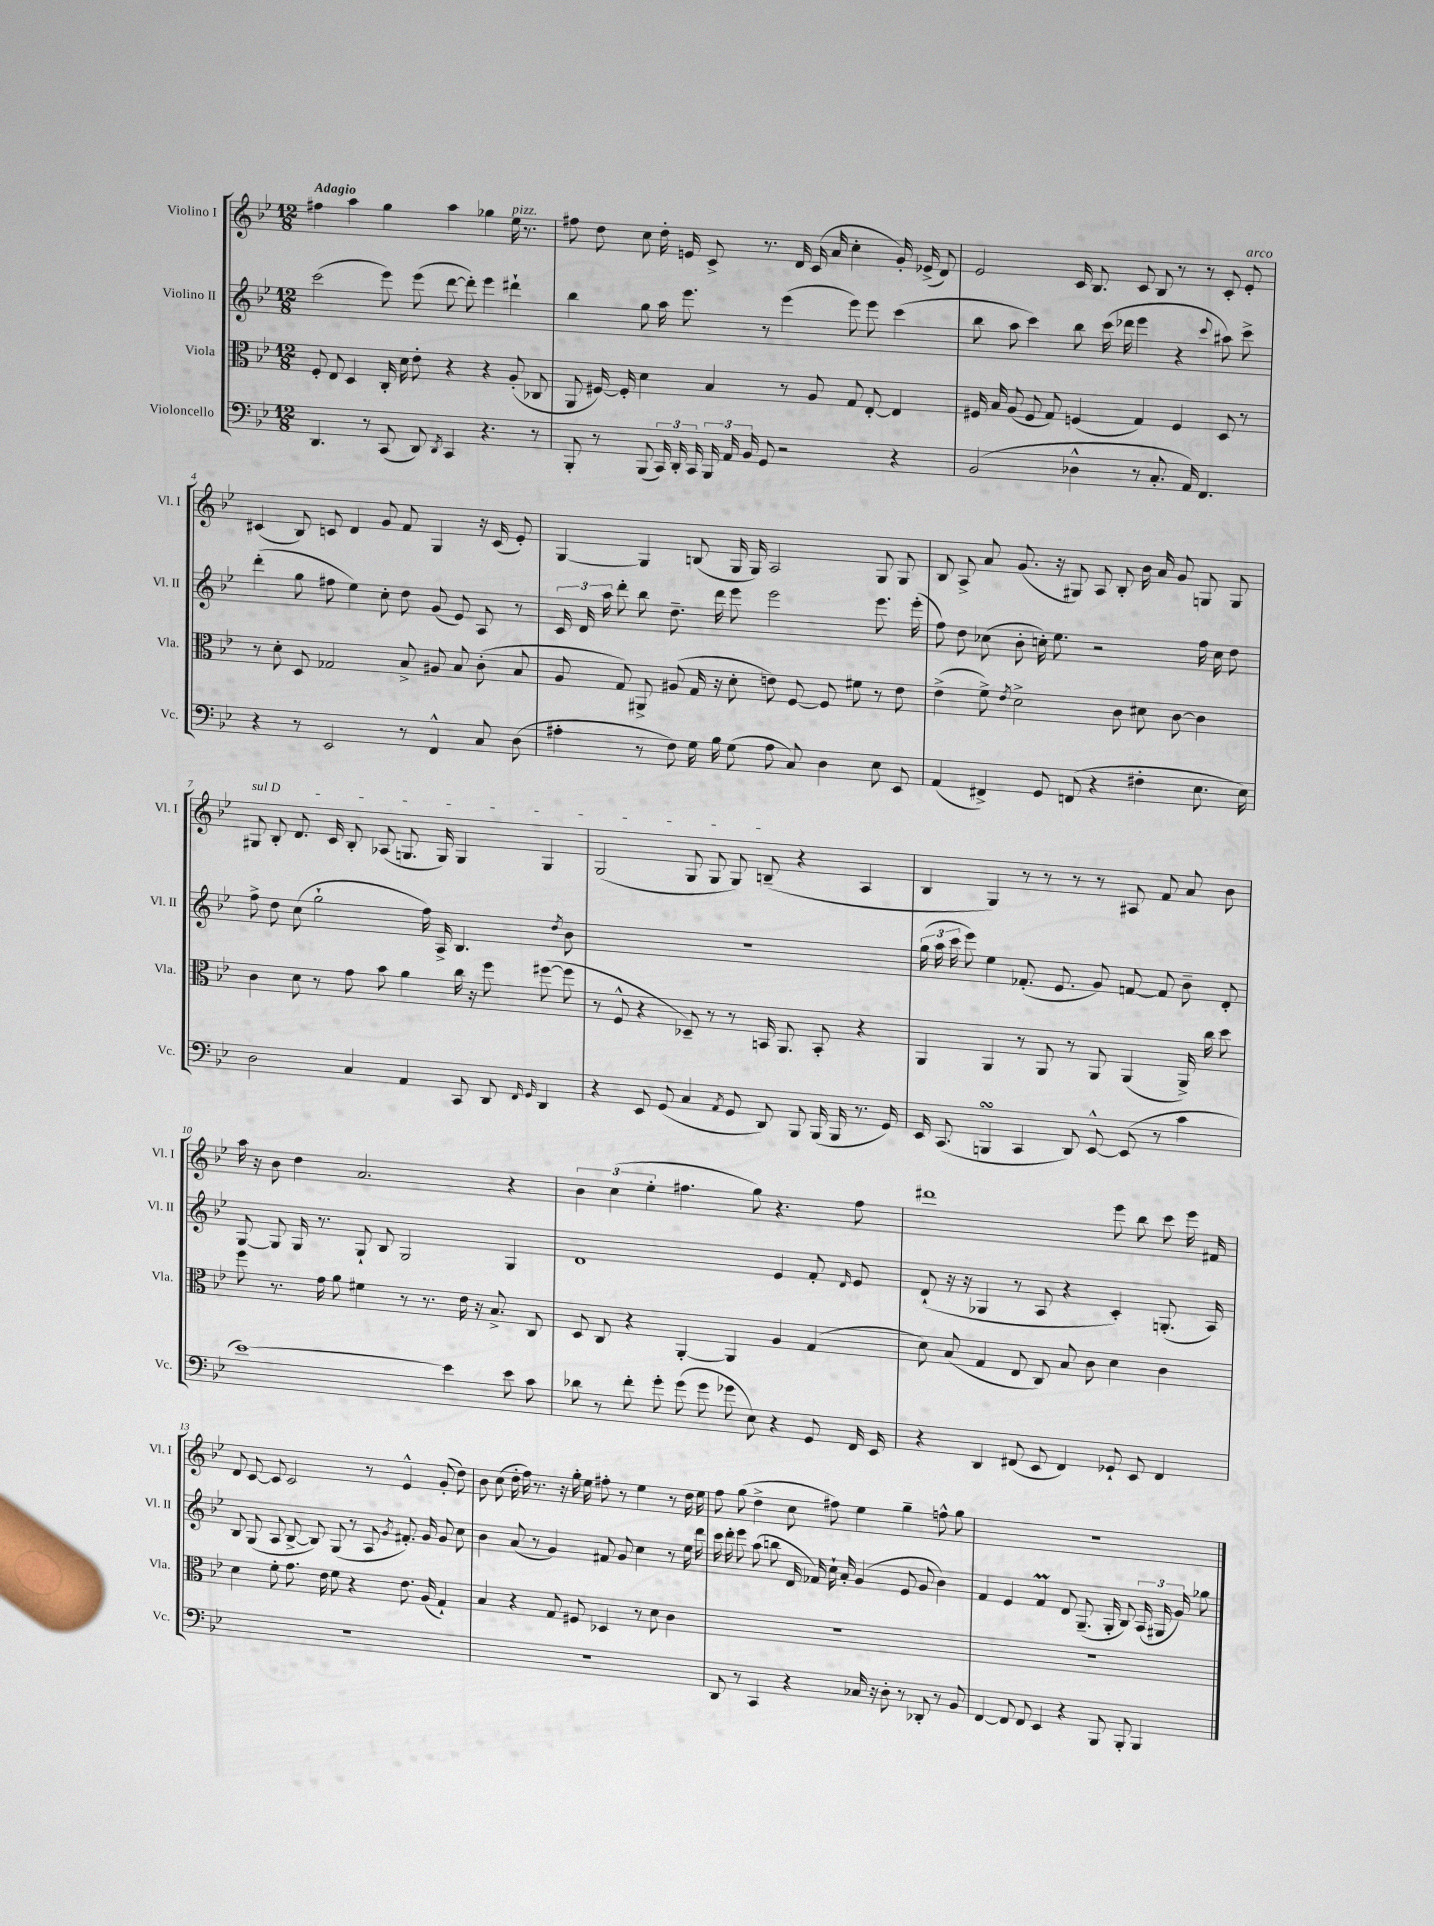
<<
\new StaffGroup <<
\new Staff = "s0" \with { instrumentName = "Violino I" shortInstrumentName = "Vl. I" } {
    \clef treble \key bes \major \numericTimeSignature \time 12/8 \tempo "Adagio"
    \autoBeamOff fis''4 a''4 g''4 a''4 ges''4 ees''16^\markup { \italic "pizz." } r8. |
    fis''8 d''8 c''8 d''16-. e'16 c'8-> r8. d'16 c'16( a'16 c''4-. g'16-.) ees'16->( d'8) |
    ees'2 c'16 bes8. c'8 bes8 r8 r8 c'8-. ees'8-.^\markup { \italic "arco" } |
    cis'4( bes8) c'8 d'4 g'8 f'8 g4 r16 c'16( ees'8-.) |
    g4~ g4 b8( g16 g16) a2 g8 g8 |
    bes8 a8-> a'8 g'8.( r16 gis8) a8 bes8-. bes'16 a'16 g'8 g8 g8 |
    \once \override TextSpanner.bound-details.left.text = \markup { \italic "sul D" } gis8\startTextSpan bes8-. d'8. c'16 bes8-. aes8( g8. g16) g4 g4 |
    g2( g8 g8 g8) b8--\stopTextSpan( r4 a4 |
    bes4 g4) r8 r8 r8 r8 ais8 f'8 a'8 bes'8 |
    a''16 r16 bes'8 d''4 a'2. r4 |
    \tuplet 3/2 { bes'4 c''4( ees''4-. } fis''4. g''8) r4. fis''8 |
    dis'''1 ees'''8 bes''8 c'''8 ees'''16 fis'16 |
    d'8 c'8~ c'8 c'2 r8 ees'4-^ g'8-.( d''8) |
    bes'8 c''8( d''16-. f''16) r8. r16 g''16-. ees''16 fis''8-. r8 ees''4 r8 d''16 ees''16 |
    f''8 g''8( d''4-> c''8 fis''8) ees''4 g''4-- f''8-^ g''8 |
    R1. \bar "|." |
}
\new Staff = "s1" \with { instrumentName = "Violino II" shortInstrumentName = "Vl. II" } {
    \clef treble \key bes \major \numericTimeSignature \time 12/8
    \autoBeamOff c'''2( ees'''8) ees'''8( d'''8~ d'''8-.) ees'''4 dis'''4-! |
    bes''4 g''8 a''16 ees'''8. r8 ees'''4( ees'''8) ees'''8 c'''4( |
    bes''8 a''8 c'''4) bes''8 c'''16( des'''16 ees'''4 r4 \appoggiatura { c'''8 } ais''8) c'''8-> |
    d'''4-.( g''8 fis''8 ees''4) c''8-. d''8 g'8( ees'8) a8 r8 |
    \tuplet 3/2 { c'16 d'16 a''16 } d'''8-. bes''8 d''8.-- d'''16 ees'''8 ees'''2 ees'''8. ees'''16-.( |
    f''8) d''8 ces''8( bes'8-. c''16-.) ees''8. r2 f''16 c''16 d''8 |
    f''8-> d''8 c''8( g''2-! f''16) a16-> bes4. \acciaccatura { d''8 } bes'8 |
    R1. |
    \tuplet 3/2 { g''16( a''16 c'''16 } ees'''8) ees''4 fes'8.-.( ees'8. g'8) f'8~ f'8 bes'8-- d'8-. |
    g8~ g8 g16 r8. g8-! bes8 g2 g4 |
    d'1 ees'4 f'8-. \grace { d'16 } ees'8 |
    d'8-!( r16 r16 ges4 r8 a8 r4 c'4-.) g8.-.( a16) |
    bes8 g8( a8 bes8~-> bes8) g8( r8 a8 \acciaccatura { g'8 } fis'8.-.) g'16 g'8 c''8 |
    bes'4 a'8( r8 g'4) fis'8 g'8 c''4 r8 ees''16 d'''16 |
    c'''16 d'''16-. ees'''8 a''8( b''8 d'16 fes'16) c''16-! a'16-. g'4( ees'8 g'8 bes'4) |
    f'4 ees'4 f'4\prall d'8 g8.--( g16-. bes8) \tuplet 3/2 { a16( gis16 g'16) } ges''8 \bar "|." |
}
\new Staff = "s2" \with { instrumentName = "Viola" shortInstrumentName = "Vla." } {
    \clef alto \key bes \major \numericTimeSignature \time 12/8
    \autoBeamOff f8-. ees8 d4 c16-. d'16 ees'8-. r4 r4 a8-.( ces8 |
    a,8 fis16~) fis16-. d'4 bes4 r8 a8 g8 ees8~-. ees4 |
    fis16 bes16 a8( fis8 g8) f4( g4) f4 d8 r8 |
    r8 d'8-. d8 ges2 bes8-> ais8 bes8 c'8-.( bes8 |
    a8 g8) ais,8-> ais8( g16 r16 d'8-. e'8) f8~ f8 fis'8 r8 e'8 |
    ees'4->( f'8->) \acciaccatura { ees'8 } d'2-> c'8 dis'8 c'8~ c'4 |
    c'4 d'8 r8 g'8 bes'8 a'4 c''16 r16 f''8 fis''8~( fis''8 |
    r8 f8-^ r4 des8--) r8 r8 b,16 a,8. b,8-. r4 |
    a,4 a,4 r8 a,8 r8 a,8 a,4( a,16->) c''16 d''8 |
    f''8 r8. g'16 a'8 fis'4 r8 r8. ees'16 r16 bes8.-> c8 |
    d8 c8 r4 a,4~-. a,4 a4 g4( |
    d'8) bes8( g4 ees8 c8) bes8 c'8 d'4 c'4 |
    d'4 f'8-. g'8. ees'16 f'8 r4 ees'8. a16( g4-!) |
    bes4 r4 g8 fis8 des4 r8 d'8 c'4 |
    R1. |
    R1. \bar "|." |
}
\new Staff = "s3" \with { instrumentName = "Violoncello" shortInstrumentName = "Vc." } {
    \clef bass \key bes \major \numericTimeSignature \time 12/8
    \autoBeamOff d,4. r8 c,8( d,8) \acciaccatura { d,8 } c,4 r4. r8 |
    bes,,8-. r8 bes,,8( \tuplet 3/2 { c,16) d,16-. c,16 } \tuplet 3/2 { bes,,16 a,16 bes,16 } g,8 r2 r4 |
    bes,2( des4-^ r8 c8.-. a,16) f,4. |
    r4 r8 ees,2 r8 f,4-^ c8 d8( |
    ais4-. r8 f8) g16 bes16 g8( ais8 c8) d4 ees8 ees,8 |
    a,4( fis,4->) g,8 f,8( r4 fis4-. ees8. ees16) |
    d2 c4 a,4 c,8 d,8 \grace { f,16 g,16 } d,4 |
    r4 ees,8 g,8( c4 \acciaccatura { a,8 } g,8 d,8) bes,,8 bes,,16( bes,,16 r8. g,16) |
    ees,16 c,8.( b,,4\turn c,4 d,8) ees,8~-^ ees,8( r8 c'4 |
    ees'1~) ees'4 ees'8 c'8 |
    des'8 r8 f'8-. g'8-. g'8( g'8 ges'8 ees8) r4 g,8 f,16 ees,16 |
    r4 d,4 fis,8( ees,8 fis,4) ges,8-! ees,8 fis,4 |
    R1. |
    R1. |
    d,8 r8 c,4 r4 ces16 r16 d8-. r8 des,8-. r8 bes,8 |
    f,4~ f,8 f,8 ees,4 r4 bes,,8 bes,,8-. bes,,4 \bar "|." |
}
>>
>>
